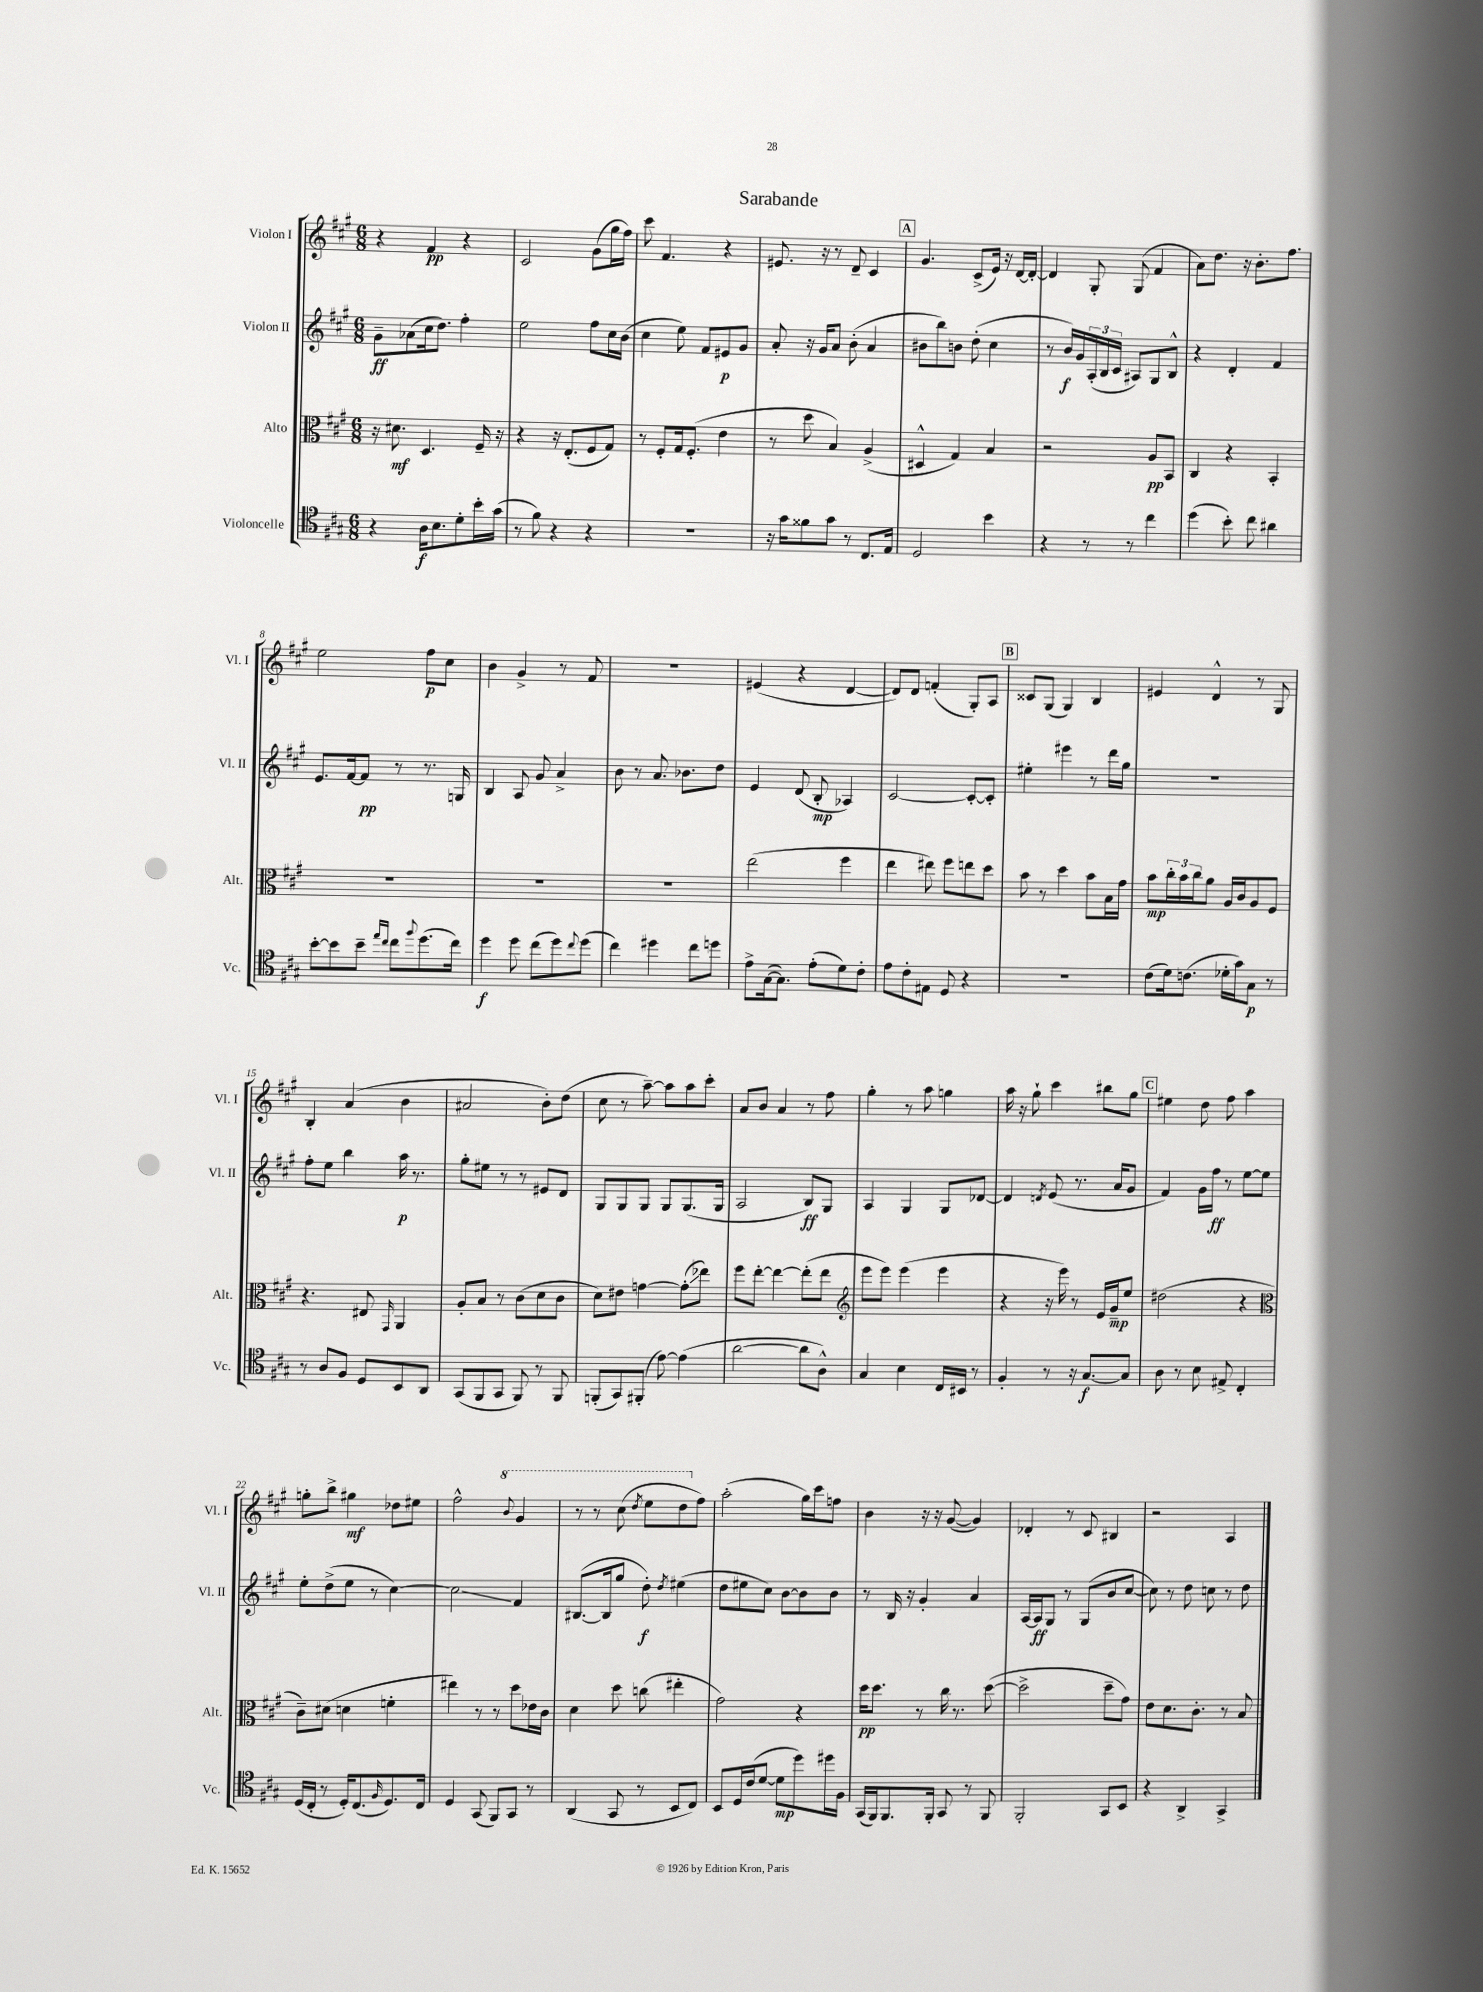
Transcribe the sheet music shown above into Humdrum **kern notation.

**kern	**kern	**kern	**kern
*staff4	*staff3	*staff2	*staff1
*clefC4	*clefC3	*clefG2	*clefG2
*k[f#c#g#]	*k[f#c#g#]	*k[f#c#g#]	*k[f#c#g#]
*M6/8	*M6/8	*M6/8	*M6/8
4r	16r	8g#~\L	4r
.	8.d#\	.	.
.	.	(8a-\	.
16A\LK	4.D/	16cc#\k	4f#/
8.B\	.	8.dd\J)	.
8d'\	.	4ff#'\	4r
16b'\L	16F#~/	.	.
(16g#\JJ	16r	.	.
=	=	=	=
8r	4r	2ee\	2c#/
8f#\)	.	.	.
4r	16r	.	.
.	(8.E'/L	.	.
4r	8F#/	8ff#\L	(8g#\L
.	8G#/J)	16cc#\L	16gg#\L
.	.	(16b\JJ	16ff#\JJ)
=	=	=	=
2.r	8r	4cc#\	8ccc#\
.	8F#'/L	.	4.f#/
.	16G#/k	8ee\)	.
.	(8.F#'/J	.	.
.	.	8f#/L	.
.	4e\	8e#/	4r
.	.	8g#/J	.
=	=	=	=
16r	8r	8a'/	8.e#/
16g#\LK	.	.	.
8f##\	8dd\	16r	.
.	.	16g#/LK	16r
8g#\J	4B/)	8a/J	8r
8r	.	(8b'\	8d~/
8.C#/L	(4A^/	4a/	4c#/
16E/Jk	.	.	.
=	=	=	=
2D/	4D#^^/	8b#\L	4.g#/
.	.	8bb\)	.
.	4G#/)	8b\J	.
.	.	(8dd'\	(8c#^/L
4b\	4B/	4cc#\	16e/Jk)
.	.	.	16r
.	.	.	[16d/LL
.	.	.	16d'/_JJ
=	=	=	=
4r	2r	8r	4d/]
.	.	16b/LL)	.
.	.	16g#/	.
8r	.	(24A'/	8G#'/
.	.	24B/	.
.	.	24c#/JJ	.
8r	.	8A#/L)	(8G#/
4cc#\	8A/L	8G#/	4f#/
.	8BB/J	8B^^/J	.
=	=	=	=
(4dd\	4C#/	4r	8a\L)
.	.	.	8.dd\J
8b'\)	4r	4d'/	.
.	.	.	16r
8cc#\	.	.	8.b'\L
4a#\	4BB'/	4f#/	.
.	.	.	8.ff#\J
=	=	=	=
[8b'\L	2.r	8.e/L	2ee\
8b\]	.	.	.
.	.	[16f#/k	.
8b~\J	.	8f#/]J	.
16qqee/LL	.	.	.
16qqcc#/JJ	.	.	.
8cc#\L	.	8r	.
8qqff#/	.	.	.
(8.dd\	.	8.r	8ff#\L
.	.	.	8cc#\J
16cc#\Jk)	.	16G/	.
=	=	=	=
4dd\	2.r	4B/	4b\
8dd\	.	8A/	4g#^/
(8cc#\L	.	8g#/	.
8dd\)	.	4a^/	8r
8qqcc#/	.	.	.
(8dd\J	.	.	8f#/
=	=	=	=
4cc#\)	2.r	8b\	2.r
.	.	8r	.
4dd#\	.	8.a/	.
.	.	8.b-\L	.
8cc#\L	.	.	.
8dd\J	.	8dd\J	.
=	=	=	=
8e^\L	(2ee\	4e/	(4e#/
([16G#\k	.	.	.
8.G#\]J)	.	.	.
.	.	(8d/	4r
(8e'\L	.	8B'/	.
8d\)	4ff#\	4A-/)	[4d/
8c#'\J	.	.	.
=	=	=	=
8e\L	4ee\	[2c#/	8d/]L)
8c#'\	.	.	8d/J
8E#\J	8ee#\)	.	(4f'/
8D/	8ff#\L	.	.
4r	8ee\	8c#'/_L	8G#'/L)
.	8dd\J	8c#'/]J	8A/J
=	=	=	=
2.r	8b\	4ee#'\	8c##/L
.	8r	.	(8G#/J
.	4dd\	4eee#\	4G#/)
.	8b\L	8r	4B/
.	16B\L	16ddd\LL	.
.	16g#\JJ	16gg#\JJ	.
=	=	=	=
(8c#\L	8b\L	2.r	4e#/
16d\k)	24cc#'\L	.	.
.	24b\	.	.
(8.c\J	.	.	.
.	24cc#\J	.	.
.	8a\J	.	4d^^/
16d-'\LL	16A/LL	.	.
16g#\J)	16c#/J	.	.
8G#\J	8A/	.	8r
8r	8F#/J	.	8G#/
=	=	=	=
8r	4.r	8ff#'\L	4B'/
8A/L	.	8ee\J	.
8F#/J	.	4bb\	(4a/
8D/L	8E#/	.	.
.	16qqGG#/	.	.
8BB/	4AA/	16aa\	4b\
.	.	8.r	.
8AA/J	.	.	.
=	=	=	=
(8GG#/L	8A'/L	8gg#'\L	2a#/
8FF#/	8B/J	8ee#\J	.
8GG#/J	8r	8r	.
8FF#/)	(8c#\L	8r	.
8r	8d\	8e#/L	8b'\L)
8FF#/	8c#\J	8d/J	(8dd\J
=	=	=	=
(8FF'/L	8d\L)	8G#/L	8cc#\
8GG#/)	8e#\J	8G#/	8r
(8FF#'/J	[4g\	8G#/J	[8aa~\)
[8e\)	.	8G#/L	8aa\]L
(4e\]	(8g'\]L	(8.G#/	8aa\
.	8ee-\J)	.	8ccc#'\J
.	.	16G#/Jk	.
=	=	=	=
[2a\	8ff#\L	2A/	8a/L
.	[8ee'\J	.	8b/J
.	4ee\_	.	4a/
8a\]L	(8ee'\]L	8B/L)	8r
8A^^\J)	8ee\J	8G#/J	8ff#\
=	=	=	=
*	*clefG2	*	*
4G#/	8eee\L	4A/	4gg#'\
.	8eee\J)	.	.
4B\	(4eee\	4G#/	8r
.	.	.	8aa\
16C#/LL	4eee\	8G#/L	4gg\
16BB#/JJ	.	.	.
8r	.	[8d-/J	.
=	=	=	=
4F#'/	4r	4d-/]	16aa\
.	.	.	16r
.	.	.	8gg#`\
.	.	8qd/	.
8r	16r	(8e/	4ccc#\
.	16eee\)	.	.
16r	8r	8.r	.
[8.G#/L	.	.	.
.	16e/LL	.	8bb#\L
.	16g#~/J	16a/LK	.
8G#/]J	8ee/J	8g#/J	8gg#\J
=	=	=	=
8A\	(2dd#\	4f#/)	4ee#\
8r	.	.	.
8B\	.	16g#\LL	8dd\
.	.	16ff#\JJ	.
8E#^/	.	8r	8ff#\
4C#'/	4r	[8ee\L	4aa\
.	.	8ee\]J	.
=	=	=	=
*	*clefC3	*	*
(16D/LL	8c#~\L)	8ee'\L	8gg'\L
16C#'/JJ	.	.	.
8r	(8d#\J	(8dd^\	8bb^\J
16D'/LK)	4d\	8ee\J	4gg#\
(8.C#/	.	.	.
.	.	8r	.
16qqF#/	.	.	.
8.D/)	4f'\	[4cc#\)	8dd-\L
.	.	.	8ee#\J
16C#/Jk	.	.	.
=	=	=	=
4D/	4ee#\)	2cc#\]	2ff#^^\
(8GG#/	8r	.	.
8FF#/L)	8r	.	.
.	.	.	8qqbb/
8GG#/J	8dd\L	4f#/	4gg#/
8r	16e-\L	.	.
.	16c#\JJ	.	.
=	=	=	=
(4AA/	4d\	([8.B#/L	8r
.	.	.	8r
.	.	16B#/]k	.
8GG#/	8dd\	8gg#/J	(8ccc#\
.	.	.	8qddd/
8r	(8cc\	8dd'\)	8eee\L
.	.	8qdd/	.
8BB/L	4ee#'\	(4ee#\	8ddd\
8C#/J)	.	.	8ff#\J)
=	=	=	=
8BB/L	2g#\)	8dd\L	(2aa'\
16D/L	.	8ee#\	.
(16c#/J	.	.	.
[8d/J	.	8cc#\J)	.
8d\]L	.	[8b\L	.
8dd\)	4r	8b\]	16gg#\LL)
.	.	.	16ccc#\J
16dd#\L	.	8b\J	8ff\J
16F#\JJ	.	.	.
=	=	=	=
(16GG#/LL	16dd\LK	8r	4b\
16FF#/J)	8.dd\J	.	.
8.FF#/	.	16B/	.
.	.	16r	.
.	8r	4g#'/	16r
16FF#'/Jk	.	.	16r
8GG#/	16cc#\	.	([8g#/
.	8.r	.	.
8r	.	4a/	4g#/])
8FF#/	([8dd\	.	.
=	=	=	=
2FF#'/	2dd^\]	[16A/LL	4d-'/
.	.	16A/]J	.
.	.	8G#/J	.
.	.	8r	8r
.	.	(8G#/L	8c#/
8GG#/L	8dd~\L	8b/	4B#/
8BB/J	8g#\J)	[8cc#/J	.
=	=	=	=
4r	8e\L	8cc#\])	2r
.	8.d\	8r	.
4AA^/	.	8dd\	.
.	8.c#'\J	.	.
.	.	8cc\	.
4GG#^/	8r	8r	4A/
.	8B/	8dd\	.
==	==	==	==
*-	*-	*-	*-
